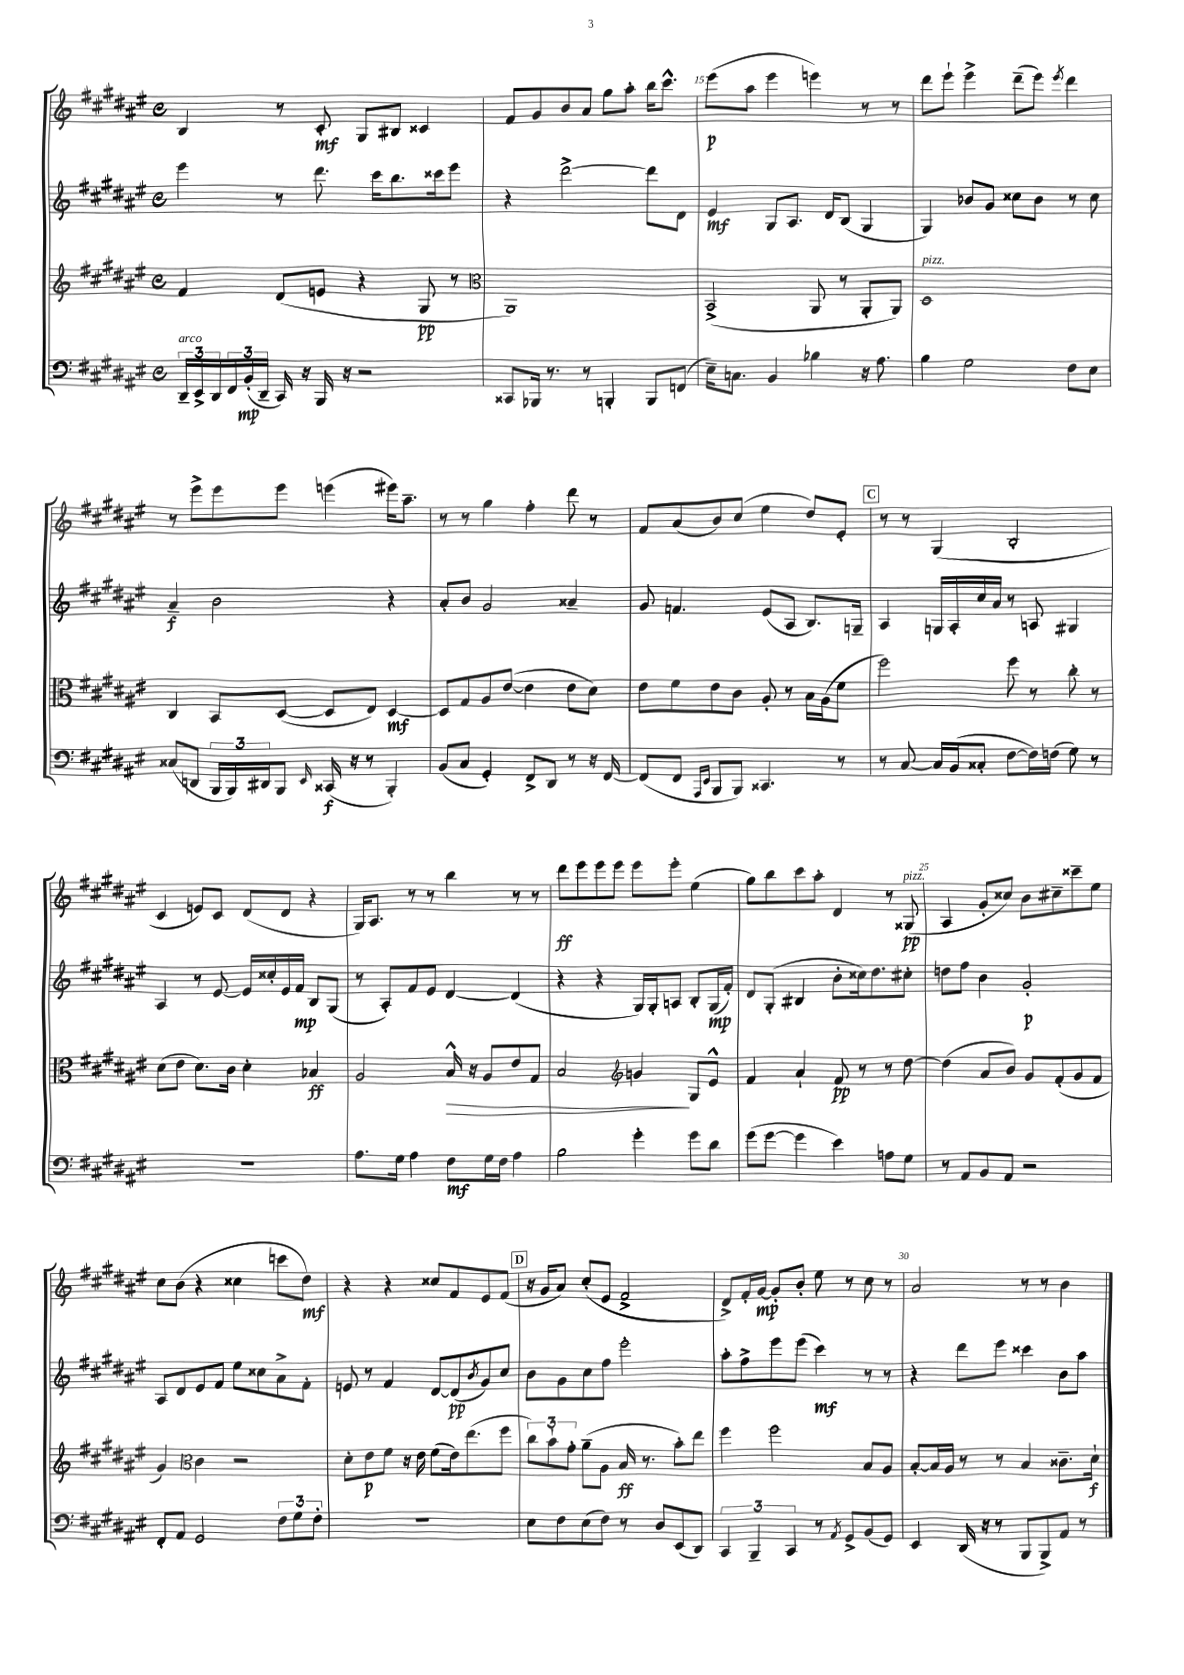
<<
\new StaffGroup <<
\new Staff = "s0" {
    \clef treble \key fis \major \defaultTimeSignature \time 4/4
    b4 r8 cis'8-.\mf gis8 bis8 cisis'4 |
    fis'8 gis'8 b'8 ais'8 gis''8 ais''8-. b''16 cis'''8.-^ |
    eis'''8\p( ais''8 eis'''4 e'''4) r8 r8 |
    dis'''8 eis'''8-! eis'''4-> dis'''8--( eis'''8) \acciaccatura { eis'''8 } dis'''4 |
    r8 eis'''8-> eis'''8 eis'''8 e'''4( eis'''16) ais''8.-- |
    r8 r8 gis''4 fis''4-. dis'''8 r8 |
    fis'8 ais'8( b'8) cis''8( eis''4 dis''8) eis'8-. |
    \mark \markup { \box "C" } r8 r8 gis4( b2-. |
    cis'4 e'8) cis'8 dis'8( dis'8 r4 |
    gis16) ais8. r8 r8 b''4 r8 r8 |
    dis'''8\ff eis'''8 eis'''8 eis'''8 eis'''8 eis'''8-. eis''4( |
    gis''8) b''8 cis'''8 ais''8-. dis'4 r8 gisis8\pp^\markup { \italic "pizz." }( |
    ais4 gis'8-. cisis''8) b'8 cis''8-- cisis'''8-- eis''8 |
    cis''8 b'8( r4 cisis''4 c'''8 dis''8\mf) |
    r4 r4 cisis''8 fis'8 eis'8 fis'8( |
    \mark \markup { \box "D" } r16 gis'16 ais'8) cis''8-.( eis'8 fis'2-> |
    dis'8->) fis'16-. gis'16~\mp gis'8-. b'8-. eis''8 r8 cis''8 r8 |
    ais'2 r8 r8 b'4 \bar "|." |
}
\new Staff = "s1" {
    \clef treble \key fis \major \defaultTimeSignature \time 4/4
    eis'''4 r8 dis'''8. cis'''16 b''8. cisis'''16 eis'''8 |
    r4 dis'''2~-> dis'''8 dis'8 |
    eis'4\mf gis8 ais8. dis'16 b8( gis4 |
    gis4) bes'8 gis'8 cisis''8 bes'8 r8 cisis''8 |
    ais'4--\f b'2 r4 |
    ais'8-. b'8 gis'2 aisis'4-- |
    gis'8 f'4. eis'8( ais8 b8.) g16-- |
    \mark \markup { \box "C" } ais4 g16 ais16-. cis''16 ais'16 r8 a8 gis4 |
    ais4 r8 eis'8~ eis'16 cisis''16-. eis'16 fis'16\mp b8 gis8( |
    r8 ais8-.) fis'8 eis'8 dis'4~ dis'4( |
    r4 r4 gis16) gis16-. a8 b8-. gis16\mp( fis'16-.) |
    dis'8 gis8-.( bis4 b'8-. cisis''16) dis''8. cis''8-. |
    d''8 fis''8 b'4 gis'2-.\p |
    ais8 dis'8 eis'8 fis'8 eis''8 cisis''8 ais'8-> fis'8-. |
    e'8 r8 fis'4 dis'8~ dis'8\pp( \acciaccatura { b'8 } gis'8) cis''8 |
    \mark \markup { \box "D" } b'8 gis'8 cis''8 fis''8 eis'''2-. |
    ais''8-. fis''8-> eis'''8 eis'''8( cis'''4\mf) r8 r8 |
    r4 dis'''8 eis'''8 cisis'''4 b'8 ais''8 \bar "|." |
}
\new Staff = "s2" {
    \clef treble \key fis \major \defaultTimeSignature \time 4/4
    fis'4 dis'8( e'8 r4 gis8\pp r8 |
    \clef alto ais,1) |
    b,2->( ais,8 r8 ais,8-. ais,8) |
    dis1^\markup { \italic "pizz." } |
    cis4 b,8 dis8~( dis8 eis8) dis4~\mf |
    dis8 gis8 ais8 eis'8~( eis'4 eis'8 dis'8) |
    eis'8 fis'8 eis'8 cis'8 ais8-. r8 b16 ais16( fis'8 |
    \mark \markup { \box "C" } fis''2) fis''8 r8 cis''8-. r8 |
    dis'8( eis'8 dis'8.) cis'16 dis'4-. bes4\ff |
    ais2 b16-^\> r16 ais8 eis'8 gis8 |
    b2 \clef treble g'4\! gis8 eis'8-^ |
    fis'4 ais'4-! fis'8\pp r8 r8 dis''8~ |
    dis''4( ais'8 b'8) gis'8 fis'8-.( gis'8 fis'8 |
    gis'4) \clef alto cis'4 r2 |
    dis'8-. eis'8\p fis'8 r16 eis'16 fis'8( eis'16) eis''8.( fis''8 |
    \mark \markup { \box "D" } \tuplet 3/2 { cis''8) b'8-! gis'8-. } ais'8--( ais8 b16\ff r8. b'8-.) eis''8 |
    fis''4 fis''2 b8 ais8 |
    b8~-. b16 ais16 r8 r8 b4 cisis'8.-- dis'16-!\f \bar "|." |
}
\new Staff = "s3" {
    \clef bass \key fis \major \defaultTimeSignature \time 4/4
    \tuplet 3/2 { dis,16--^\markup { \italic "arco" } eis,16-> dis,16 } \tuplet 3/2 { fis,16 b,16-.\mp( dis,16-- } cis,16) r16 b,,16 r16 r2 |
    cisis,8 bes,,16 r8. r8 b,,4-. b,,8 f,8( |
    eis16--) c8. b,4 bes4 r16 ais8. |
    b4 gis2 fis8 eis8 |
    cisis8( d,8 \tuplet 3/2 { b,,16 b,,16) dis,16 } b,,8 \grace { eis,16 } cisis,16\f( r16 r8 b,,4-.) |
    b,8( cis8 gis,4-.) fis,8-> dis,8 r8 r16 fis,16~ |
    fis,8( fis,8 \grace { ais,,16 eis,16 } b,,8 b,,8) cisis,4. r8 |
    \mark \markup { \box "C" } r8 cis8~ cis16 b,16( cisis8-. fis8~ fis16) f16( gis8) r8 |
    R1 |
    ais8. gis16 ais4 fis8\mf gis16 fis16 ais4 |
    b2 gis'4-. gis'8 dis'8 |
    gis'8( gis'8~ gis'4 eis'4) a8 gis8 |
    r8 ais,8 b,8 ais,8 r2 |
    fis,8-. ais,8 gis,2 \tuplet 3/2 { fis8 gis8 fis8-. } |
    R1 |
    \mark \markup { \box "D" } eis8 fis8 eis8( fis8) r8 dis8 eis,8( dis,8) |
    \tuplet 3/2 { cis,4 b,,4-- cis,4 } r8 \acciaccatura { ais,8 } gis,8-> b,8( gis,8) |
    eis,4 dis,16( r16 r8 b,,8 b,,8->) ais,8 r8 \bar "|." |
}
>>
>>
\layout { \context { \Score currentBarNumber = #13 \override BarNumber.break-visibility = ##(#f #t #t) barNumberVisibility = #(every-nth-bar-number-visible 5) } }
